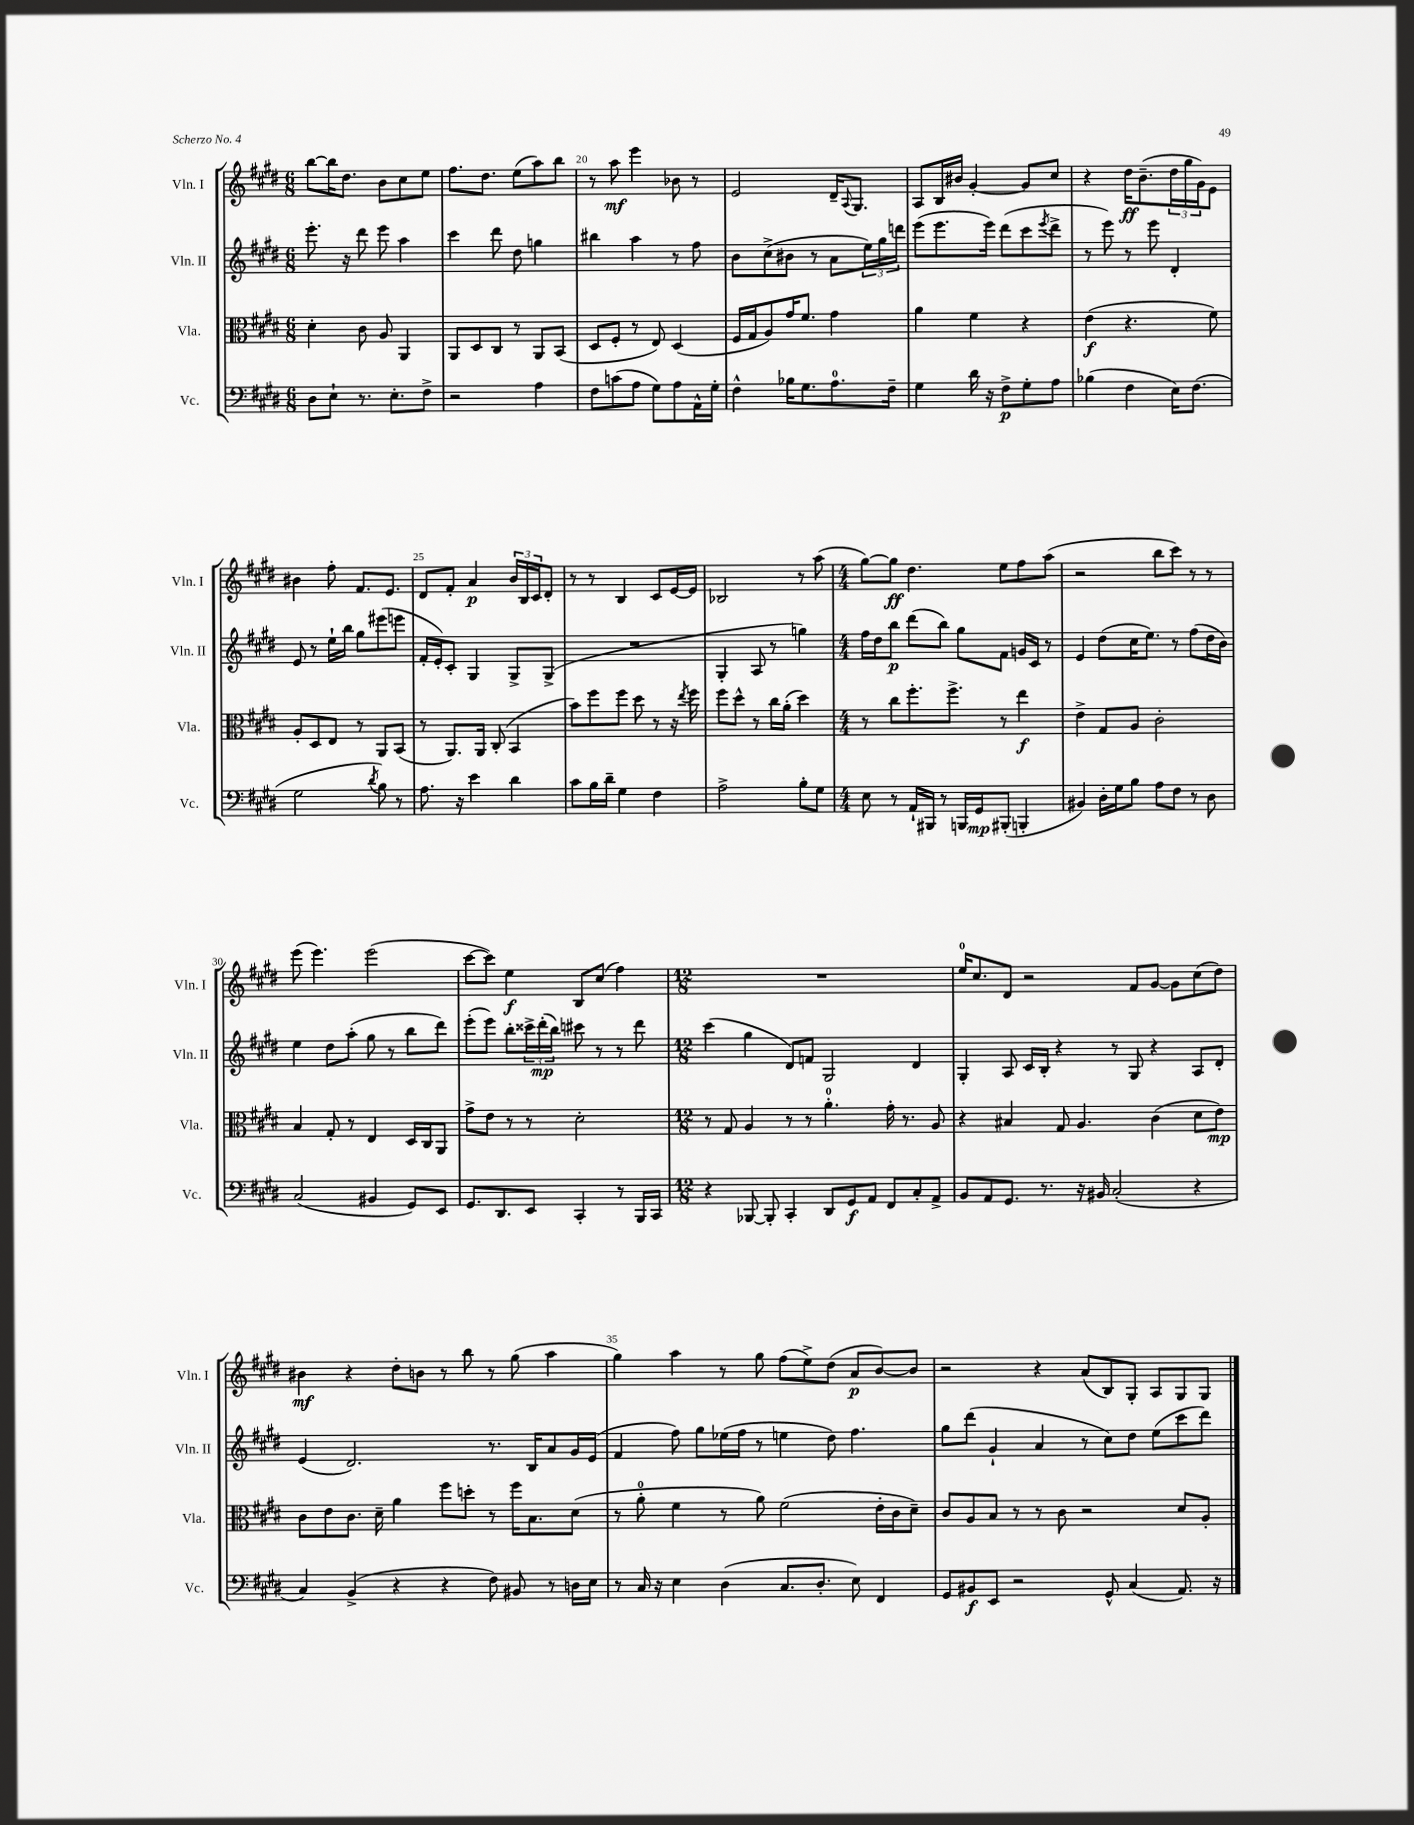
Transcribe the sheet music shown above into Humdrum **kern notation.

**kern	**kern	**kern	**kern
*staff4	*staff3	*staff2	*staff1
*clefF4	*clefC3	*clefG2	*clefG2
*k[f#c#g#d#]	*k[f#c#g#d#]	*k[f#c#g#d#]	*k[f#c#g#d#]
*M6/8	*M6/8	*M6/8	*M6/8
8D#	4d#'	8.eee'	[8bb
8E`	.	.	16bb]
.	.	16r	8.dd#
8.r	8c#	8ddd#	.
.	8A	8eee	8b
8.E'	.	.	.
.	4AA	4aa	8cc#
8F#^	.	.	8ee
=	=	=	=
2r	8AA	4ccc#	8.ff#
.	8D#	.	.
.	.	.	8.dd#
.	8C#	8ddd#	.
.	8r	8dd#	(8ee
4A	8AA	4gg	8aa)
.	(8BB	.	8bb
=	=	=	=
8F#	8D#	4bb#	8r
(8c	8F#'	.	8aa
8A	8r	4aa	4eee
8G#)	8E)	.	.
8A	(4D#	8r	8b-
16AA^^	.	8ff#	8r
16G#'	.	.	.
=	=	=	=
4F#^^	16F#	8b	2e
.	16G#	.	.
.	8A)	(8cc#^	.
16B-	16g#	8b#	.
8.G#	8.f#	.	.
.	.	8r	.
8.A	4g#	8a	16d#~
.	.	.	8qqA
.	.	.	8.G#
.	.	24ee)	.
.	.	24gg#	.
16F#~	.	.	.
.	.	24ddd	.
=	=	=	=
4G#	4a	(8eee	8A
.	.	8.eee	16B
.	.	.	16b#
16d#	4f#	.	[4g#'
16r	.	16eee)	.
8F#^	.	(8ddd#	.
8G#'	4r	8ccc#	8g#]
.	.	8qeee	.
8A	.	8ddd#^	8cc#
=	=	=	=
(4B-	(4e	8r	4r
.	.	8eee)	.
4F#	4.r	8r	16dd#
.	.	.	(8.b~
.	.	8eee	.
16E)	.	4d#'	24dd#
.	.	.	24gg#
(8.F#	.	.	.
.	.	.	24g#)
.	8f#)	.	8e
=	=	=	=
2G#	8A'	8e	4b#
.	8D#	8r	.
.	8E	16ee`	8ff#'
.	.	16bb	.
.	8r	8gg#	8.f#
8qd#	.	.	.
8B)	8AA	(8eee#	.
.	.	.	8.e
8r	(8BB	8eee	.
=	=	=	=
8.A	8r	16f#'	8d#
.	.	16e')	.
.	8.AA)	8c#'	8f#'
16r	.	.	.
4e	.	4G#	4a
.	16AA	.	.
.	(8C#'	.	.
4d#	4BB	8G#^	24b
.	.	.	24B
.	.	.	24c#
.	.	(8G#^	8d#'
=	=	=	=
8c#	8b)	2.r	8r
16B	8ff#	.	8r
16d#~	.	.	.
4G#	8ff#	.	4B
.	8dd#	.	.
4F#	8r	.	8c#
.	16r	.	[16e
.	8qee	.	.
.	16ff#	.	16e]
=	=	=	=
2A^	8ff#	4G#'	2B-
.	8dd#^^	.	.
.	8r	8A	.
.	16cc#	8r	.
.	(16a'	.	.
8B'	4dd#)	4gg)	8r
8G#	.	.	(8aa
=	=	=	=
*M4/4	*M4/4	*M4/4	*M4/4
8E	8r	16ff#	[8gg#)
.	.	16dd#	.
8r	8cc#	8bb	8gg#]
16AA`	8.ff#'	(8ddd#	4.dd#
16BBB#	.	.	.
8r	.	8bb)	.
.	8.ff#^	.	.
16BBB	.	8gg#	.
16GG#	.	.	.
(8BBB#'	8r	8f#	8ee
4BBB'	4ee	16g	8ff#
.	.	16c#	.
.	.	8r	(8aa
=	=	=	=
4BB#)	4e^	4e	2r
16D#'	8G#	(8dd#	.
16G#	.	.	.
8B	8A	16cc#	.
.	.	8.ee)	.
8A	2c#'	.	8bb
8F#	.	8r	8ccc#)
8r	.	(8ff#	8r
8D#	.	16dd#	8r
.	.	16b)	.
=	=	=	=
(2C#	4B	4ee	(8eee
.	.	.	4.eee)
.	8G#'	8dd#	.
.	8r	(8aa'	.
4BB#	4E	8gg#	(2eee
.	.	8r	.
8GG#)	16D#	8bb	.
.	16C#	.	.
8EE	8AA	8ddd#)	.
=	=	=	=
8.GG#	8g#^	(8eee'	[8ccc#
.	8e	8eee)	8ccc#])
8.DD#	.	.	.
.	8r	8bb'	4ee
8EE	8r	24ccc##^	.
.	.	(24ddd#'	.
.	.	24bb)	.
4CC#'	2d#'	8ccc#	8B
.	.	8r	(8cc#
8r	.	8r	4ff#)
16BBB	.	8ddd#	.
16CC#	.	.	.
=	=	=	=
*M12/8	*M12/8	*M12/8	*M12/8
4r	8r	(4ccc#	1.r
.	8G#	.	.
[8BBB-	4A	4gg#	.
8BBB-']	.	.	.
4CC#'	8r	8d#)	.
.	8r	8f	.
8DD#	4.a'	2G#	.
8GG#	.	.	.
8AA	.	.	.
8FF#	16g#'	.	.
.	8.r	.	.
8C#'	.	4d#	.
8AA^	8A	.	.
=	=	=	=
8BB	4r	4G#'	16ee
.	.	.	8.cc#
8AA	.	.	.
8.GG#	4B#	8A	8d#
.	.	16c#	2r
8.r	.	16B'	.
.	8G#	4r	.
16r	4.A	.	.
16BB#	.	.	.
(2C#'	.	8r	.
.	.	8G#	8f#
.	(4c#	4r	[8g#
.	.	.	8g#]
4r	8d#	8A	(8cc#
.	8e)	8d#'	8dd#)
=	=	=	=
4C#)	8c#	(4e	4b#
.	8e	.	.
(4BB^	8.c#	2.d#)	4r
.	16d#~	.	.
4r	4a	.	8dd#'
.	.	.	8b
4r	8ff#	.	8r
.	8dd'	.	8bb
8F#)	8r	8.r	8r
8BB#	16ff#	.	(8gg#
.	8.B	16B	.
8r	.	8a	4aa
16D	(8d#	16g#	.
16E	.	(16e	.
=	=	=	=
8r	8r	4f#	4gg#)
16C#	8a'	.	.
16r	.	.	.
4E	4f#	8ff#)	4aa
.	.	8gg#	.
(4D#	8r	(16ee-	8r
.	.	16ff#	.
.	8a)	8r	8gg#
8.C#	(2f#	4ee	(8ff#
.	.	.	8ee^)
8.D#'	.	.	.
.	.	8dd#)	(8dd#
8E)	.	4.ff#	8a
4FF#	16e'	.	[8b)
.	16c#	.	.
.	8d#~)	.	8b]
=	=	=	=
8GG#	8c#	8gg#	2r
8BB#	8A	(8ddd#	.
8EE	8B	4g#`	.
2r	8r	.	.
.	8r	4a	4r
.	8c#	.	.
.	2r	8r	(8a
8GG#^^	.	8cc#)	8B)
(4C#	.	8dd#	8G#'
.	.	(8ee	8A
8.AA)	8d#	8ccc#	8G#
.	8A'	8ddd#)	8G#
16r	.	.	.
==	==	==	==
*-	*-	*-	*-
